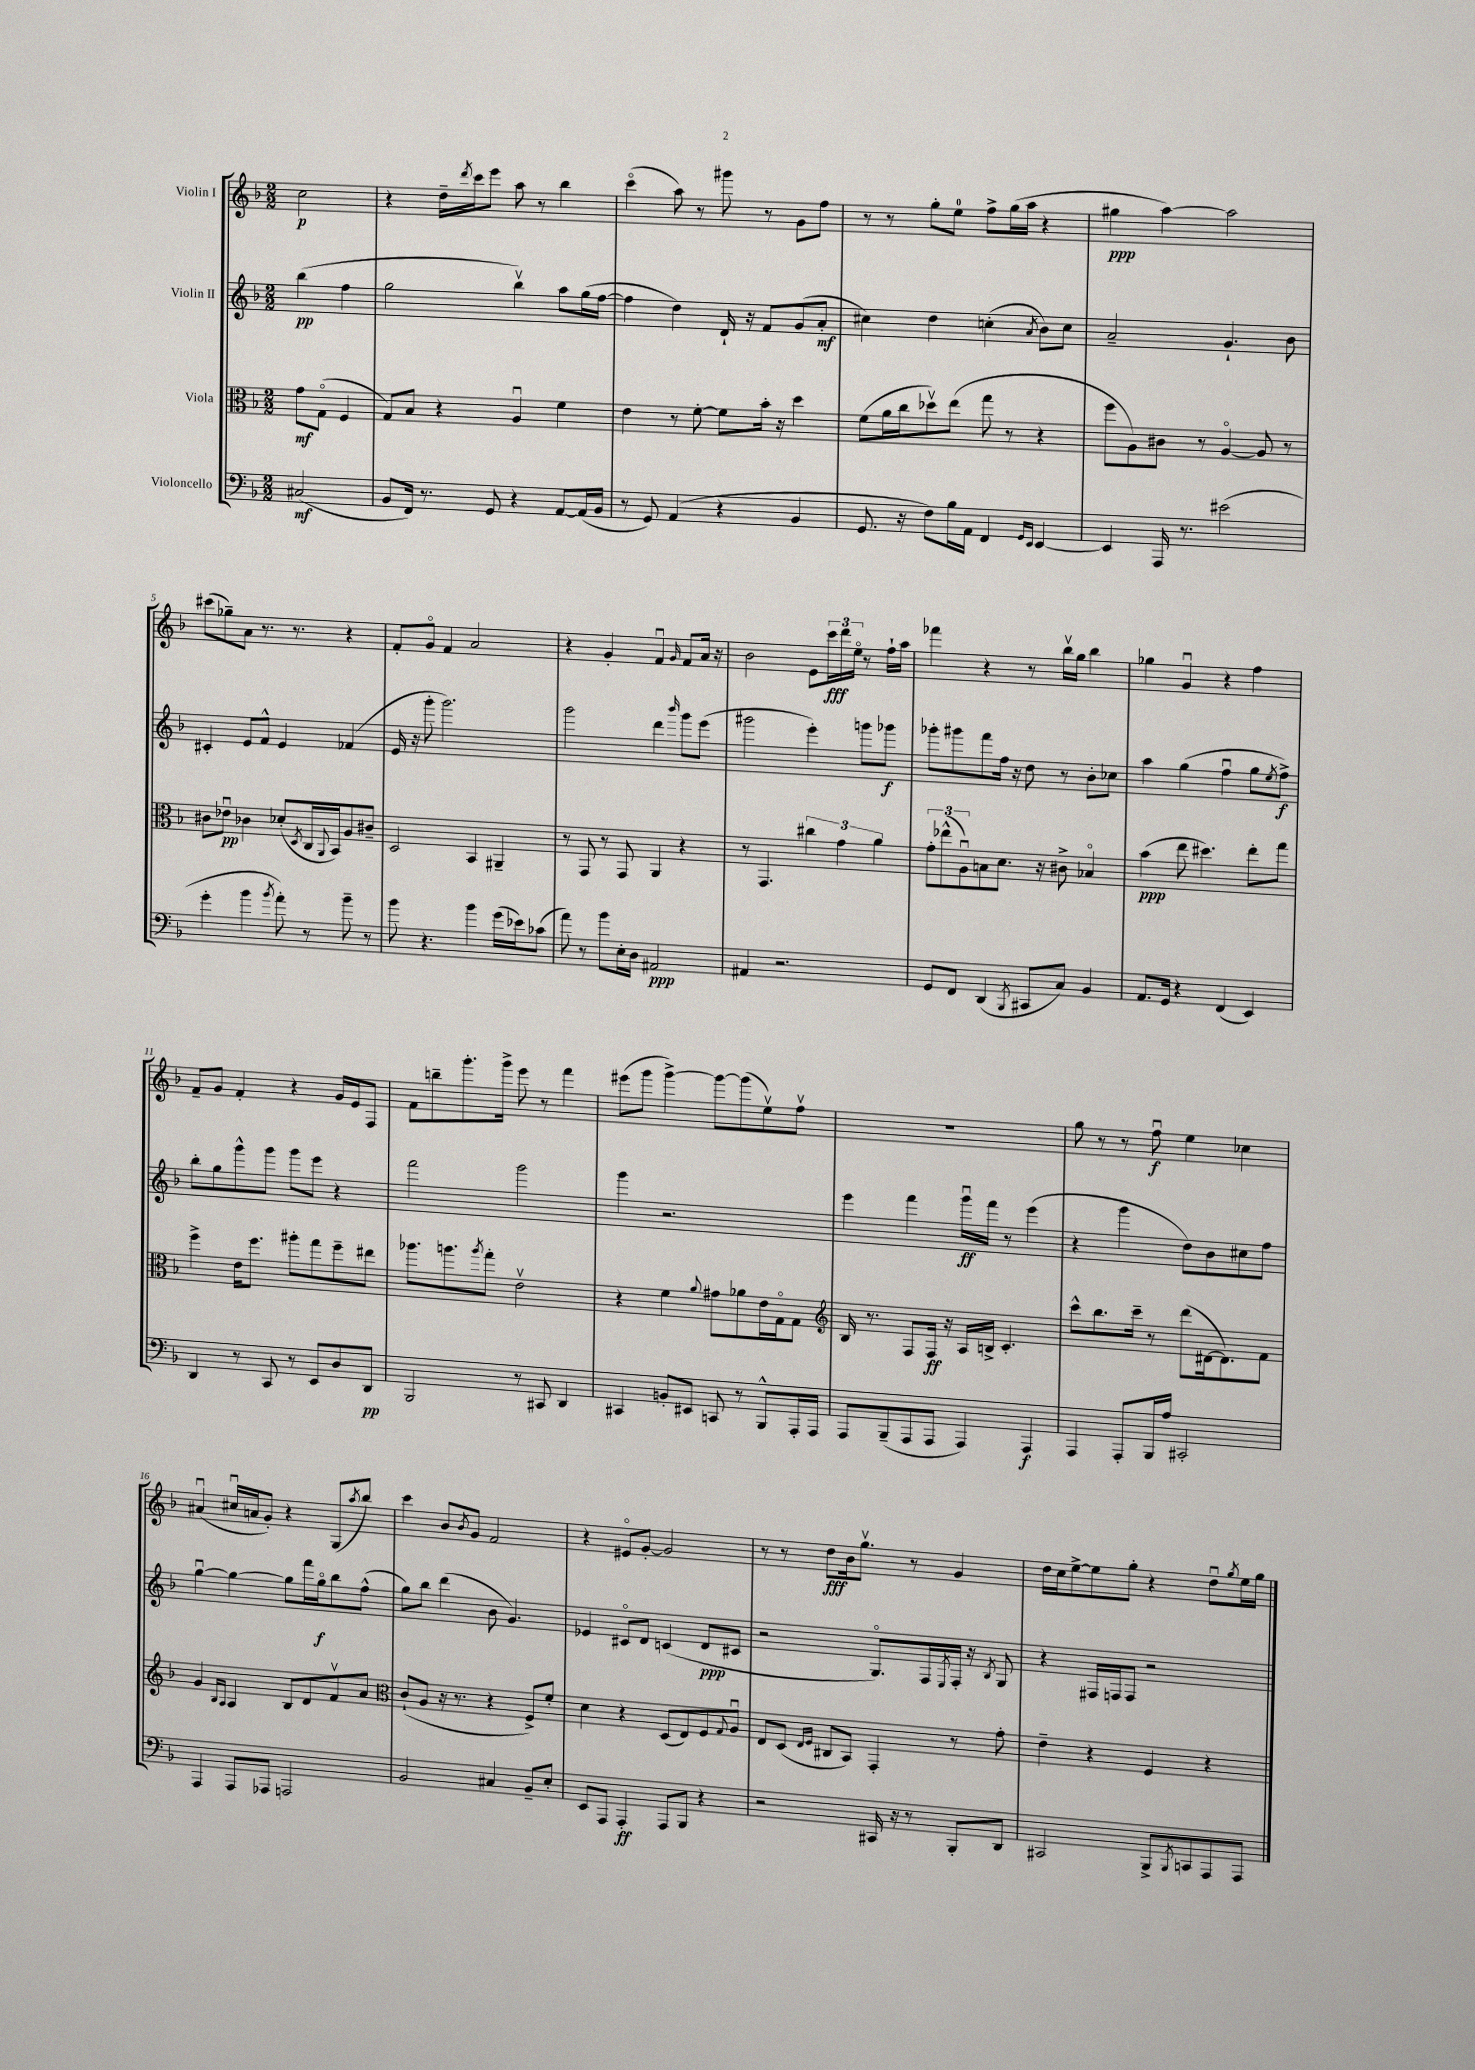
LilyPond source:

<<
\new StaffGroup <<
\new Staff = "s0" \with { instrumentName = "Violin I" } {
    \clef treble \key f \major \numericTimeSignature \time 2/2 \partial 2
    c''2\p |
    r4 d''16-- \acciaccatura { d'''8 } c'''16 e'''8 a''8 r8 bes''4 |
    c'''4\flageolet( a''8) r8 gis'''8 r8 g'8 f''8 |
    r8 r8 g''8-. e''8-0 f''8-> g''16( a''16 r4 |
    gis''4\ppp a''4~) a''2 |
    cis'''8( ges''8--) a'8 r8. r8. r4 |
    f'8-. g'8\flageolet f'4 a'2 |
    r4 g'4-. f'4\downbow \grace { g'16 } f'8 a'16 r16 |
    bes'2 e'8 \tuplet 3/2 { c'''16\fff d'''16 e''16\flageolet } r8 f''16-! a''16 |
    fes'''4 r4 r8 bes''16\upbow g''16 bes''4 |
    ges''4 g'4\downbow r4 f''4 |
    f'8-- g'8 f'4-. r4 g'16 e'16 f8 |
    f'8 b''8-- g'''8.-. g'''16-> e'''8 r8 f'''4 |
    eis'''8( g'''8 g'''4~->) g'''8~ g'''8( e''8\upbow) f''8\upbow |
    R1 |
    g''8 r8 r8 f''8\downbow\f e''4 ces''4 |
    ais'4\downbow( cis''16\downbow a'16 g'8-.) r4 g8( \acciaccatura { a''8 } bes''8) |
    c'''4 bes'8 \acciaccatura { bes'8 } g'8 f'2 |
    r4 eis'8\flageolet g'8~-. g'2 |
    r8 r8 d''8\fff bes'16 g''8.\upbow r8 g'4 |
    d''16 c''16 e''8~-> e''8 g''8-. r4 d''8\downbow \acciaccatura { g''8 } e''16 g''16 \bar "|." |
}
\new Staff = "s1" \with { instrumentName = "Violin II" } {
    \clef treble \key f \major \numericTimeSignature \time 2/2 \partial 2
    bes''4\pp( f''4 |
    g''2 bes''4\upbow) a''8 g''16( f''16~ |
    f''4 d''4) d'16-! r16 f'8 g'8( a'8-.\mf |
    cis''4) d''4 c''4-.( \acciaccatura { a'8 } bes'8) c''8 |
    a'2-- g'4.-! bes'8 |
    cis'4-. e'8 f'8-^ e'4 fes'4( |
    e'16 r16 g'''8-. g'''2.) |
    g'''2 d'''4 \grace { bes'''16 } g'''8 e'''8( |
    gis'''2 e'''4-.) g'''8 ges'''8\f |
    ges'''8-. gis'''8 f'''8 f''16 r16 d''8 r8 bes'8-. ces''8 |
    a''4 g''4( f''4\downbow g''8 \acciaccatura { e''8 } f''8->\f) |
    bes''8-. g''8 g'''8-^ g'''8 g'''8 e'''8 r4 |
    f'''2 g'''2 |
    g'''4 r2. |
    e'''4 f'''4 g'''16\downbow\ff f'''16 r8 e'''4( |
    r4 g'''4 d''8) bes'8 cis''8 f''8 |
    g''4~\downbow g''4~ g''8 f'''16 g''16\flageolet\f bes''8 f''8-^( |
    g''8) bes''8 d'''4( bes'8 g'4.) |
    ees'4 cis'8\flageolet d'8 c'4( d'8\ppp cis'8 |
    r2 g8.\flageolet) f16 \acciaccatura { e8 } f16-. r16 \acciaccatura { bes8 } g8 |
    r4 fis16 f16 f8 r2 \bar "|." |
}
\new Staff = "s2" \with { instrumentName = "Viola" } {
    \clef alto \key f \major \numericTimeSignature \time 2/2 \partial 2
    g'8\mf g8\flageolet( f4 |
    g8) bes8 r4 a4\downbow f'4 |
    e'4 r8 f'8~-. f'8 bes'16-. r16 d''4 |
    f'8( a'16 c''16 des''8\upbow) e''8( g''8 r8 r4 |
    f''8 a8) cis'8 r8 a4~\flageolet a8 r8 |
    cis'8 ees'8\downbow\pp ces'4 des'8-.( \acciaccatura { d8 } c16 \appoggiatura { a,8 } bes,16) a8 cis'8-- |
    d2 bes,4 ais,4-- |
    r8 g,8 r8 g,8 a,4 r4 |
    r8 g,4. \tuplet 3/2 { cis''4 g'4 a'4 } |
    \tuplet 3/2 { g'8-. ees''8-^( a8\downbow) } b8 d'8. r16 cis'8-> bes4\flageolet |
    bes'4\ppp( e''8 dis''4.) e''8-. g''8 |
    f''4-> e'16 f''8. ais''8-. g''8 f''8-- eis''8 |
    aes''8. a''8. \acciaccatura { a''8 } g''8-. e'2\upbow |
    r4 f'4 \appoggiatura { a'8 } gis'8 aes'8 e'16 g16\flageolet g8 |
    \clef treble bes16 r8. f8 f16\ff r16 a16 b16-> c'4.-. |
    c'''8-^ bes''8. c'''16-- r8 d'''8( dis'16~ dis'8.) f'8 |
    g'4 \grace { bes16 a16 } a4 bes8 d'8 f'8\upbow a'8 |
    \clef alto c'8-!( a8 r16 r8. r4 f8->) f'8-. |
    d'4 r4 d8( e8) f8 \appoggiatura { g8 } a8\downbow |
    e8 d8( \grace { e16 f16 } cis8 bes,8) g,4-. r8 g'8-. |
    e'4-- r4 f4 r4 \bar "|." |
}
\new Staff = "s3" \with { instrumentName = "Violoncello" } {
    \clef bass \key f \major \numericTimeSignature \time 2/2 \partial 2
    cis2\mf( |
    bes,8 f,16) r8. g,8 r4 a,8~ a,16( bes,16 |
    r8 g,8) a,4( r4 bes,4 |
    g,8. r16 f8) bes16 a,16 f,4 \grace { g,16 e,16 } e,4~ |
    e,4 a,,16 r8. eis'2( |
    g'4-. bes'4 \acciaccatura { bes'8 } a'8-.) r8 bes'8-- r8 |
    bes'8 r4. bes'4 g'16( ees'16) ces'8( |
    a'8) r8 bes'8 e16-. d16 ais,2\ppp |
    ais,4 r2. |
    g,8 f,8 d,4( \acciaccatura { bes,,8 } cis,8 c8) bes,4 |
    a,8. g,16 r4 f,4( e,4) |
    d,4 r8 c,8 r8 e,8 d8 d,8\pp |
    bes,,2 r8 cis,8 d,4 |
    cis,4 b,8-. eis,8 c,8 r8 bes,,8-^ a,,16-. a,,16 |
    a,,8 bes,,8--( a,,8 a,,8 a,,4) a,,4\f |
    a,,4 a,,8-. bes,,16 a16 cis,2-. |
    a,,4 a,,8 aes,,8 a,,2 |
    bes,2 cis4 bes,8-- e8-. |
    e,8 a,,8 a,,4-.\ff a,,8 bes,,8 r4 |
    r2 cis,16 r16 r8 bes,,8-. d,8 |
    cis,2 bes,,8-> \acciaccatura { bes,,8 } c,8 a,,8 a,,8 \bar "|." |
}
>>
>>
